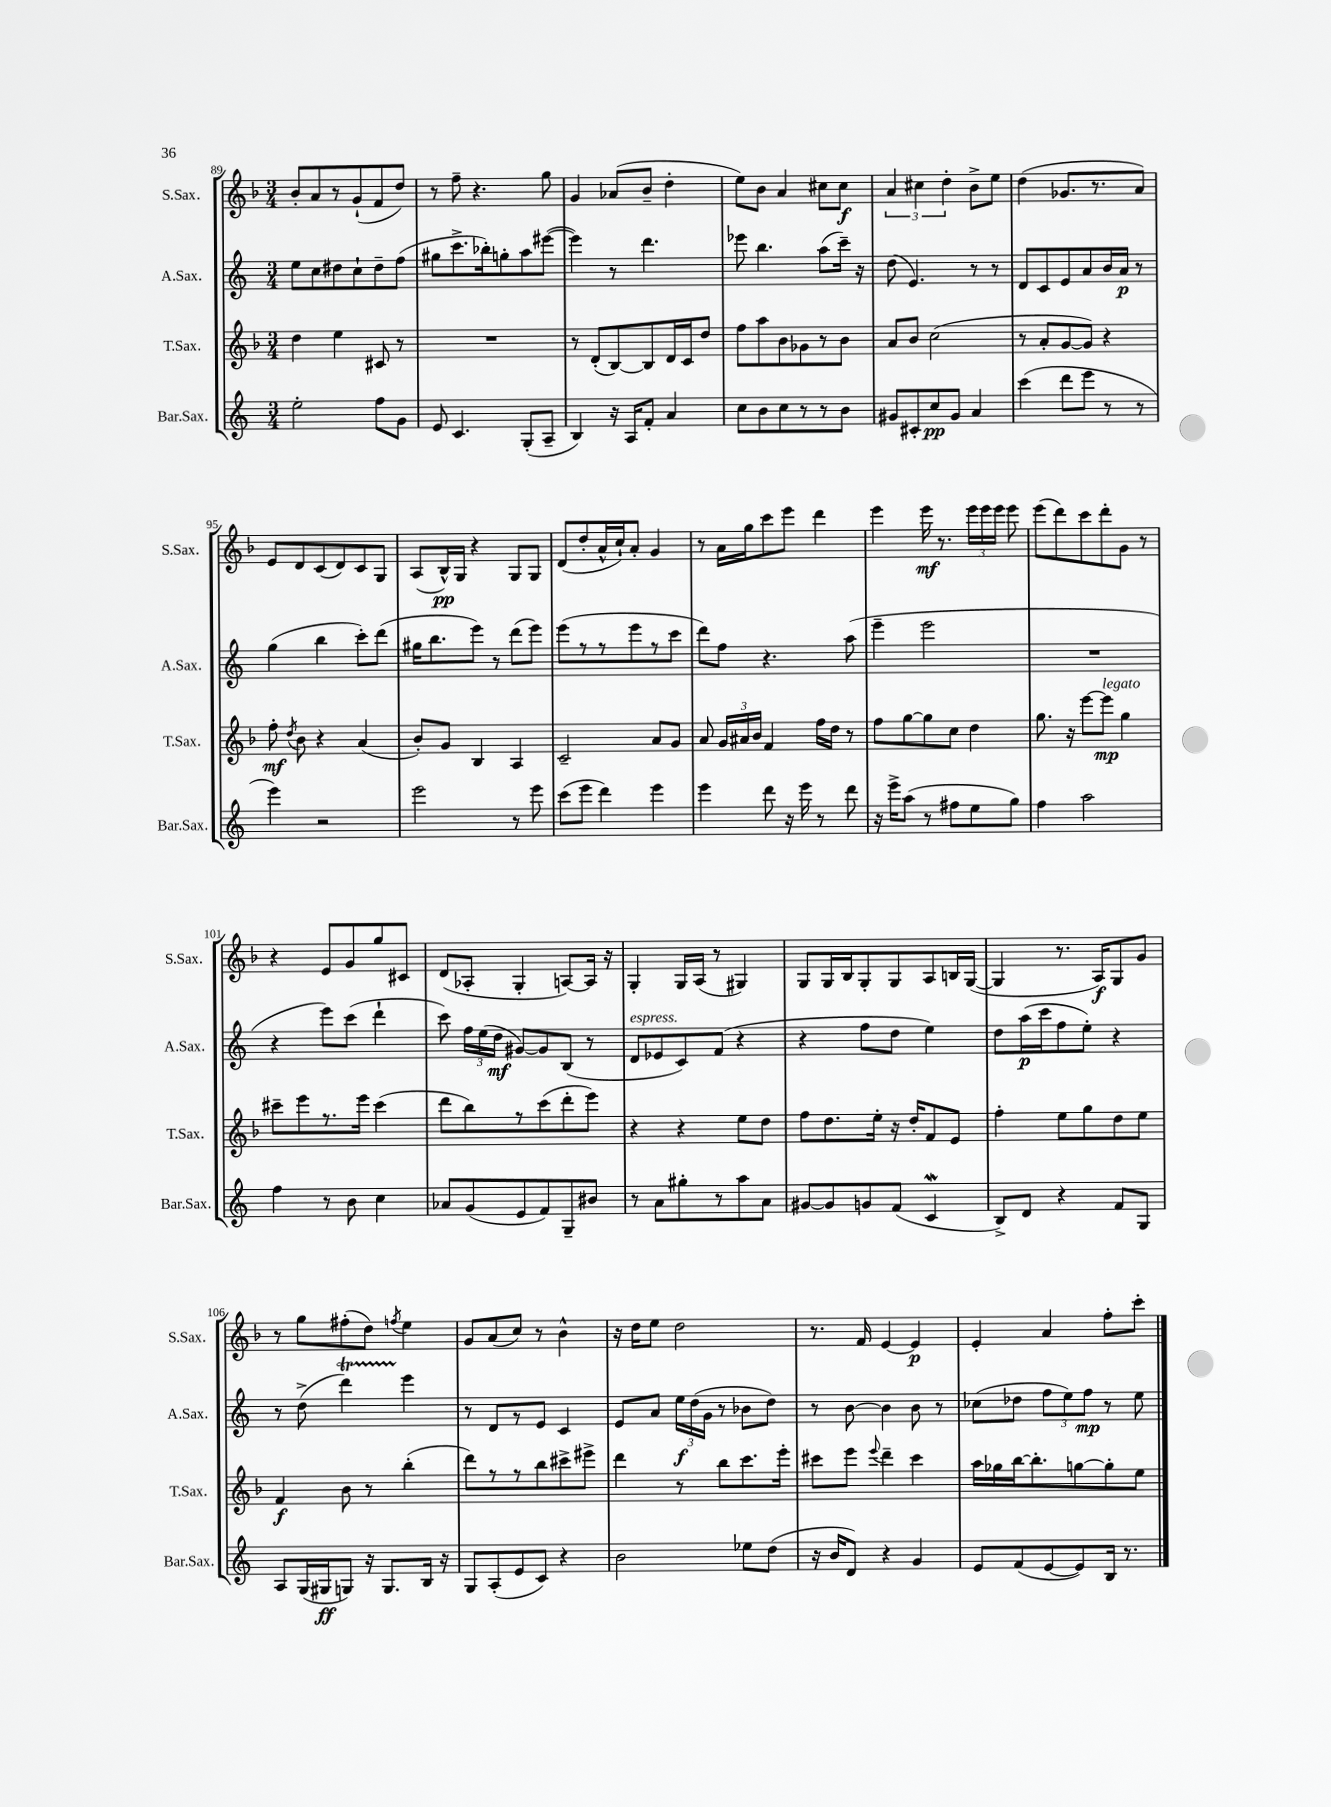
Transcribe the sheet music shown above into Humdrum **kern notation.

**kern	**dynam	**kern	**dynam	**kern	**dynam	**kern	**dynam
*part4	*part4	*part3	*part3	*part2	*part2	*part1	*part1
*staff4	*staff4	*staff3	*staff3	*staff2	*staff2	*staff1	*staff1
*I"Bar.Sax.	*	*I"T.Sax.	*	*I"A.Sax.	*	*I"S.Sax.	*
*I'Bar.Sax.	*	*I'T.Sax.	*	*I'A.Sax.	*	*I'S.Sax.	*
*clefG2	*	*clefG2	*	*clefG2	*	*clefG2	*
*k[]	*	*k[b-]	*	*k[]	*	*k[b-]	*
*M3/4	*	*M3/4	*	*M3/4	*	*M3/4	*
=89	=89	=89	=89	=89	=89	=89	=89
2ee'\	.	4dd\	.	8ee\L	.	8b-'/L	.
.	.	.	.	8cc\	.	8a/	.
.	.	4ee\	.	8dd#X\	.	8r	.
.	.	.	.	8cc`\	.	(8g`/	.
8ff\L	.	8c#X/	.	8dd#~\	.	8f/	.
8g\J	.	8r	.	(8ff\J	.	8dd/J)	.
=90	=90	=90	=90	=90	=90	=90	=90
8e/	.	2.r	.	8gg#X\L	.	8r	.
4.c/	.	.	.	8.ccc^\	.	8ff~\	.
.	.	.	.	.	.	4.r	.
.	.	.	.	16bb-X'\k)	.	.	.
.	.	.	.	8ggn'\	.	.	.
(8G'/L	.	.	.	8aa\	.	.	.
8A~/J	.	.	.	([8eee#X\J	.	8gg\	.
=91	=91	=91	=91	=91	=91	=91	=91
4B/)	.	8r	.	4eee#\])	.	4g/	.
.	.	(8d'/L	.	.	.	.	.
16r	.	[8B-/)	.	8r	.	(8a-X/L	.
16A/KL	.	.	.	.	.	.	.
8f'/J	.	8B-/]	.	4.ddd\	.	8b-~/J	.
4a/	.	16d/L	.	.	.	4dd'\	.
.	.	16c/J	.	.	.	.	.
.	.	8dd/J	.	.	.	.	.
=92	=92	=92	=92	=92	=92	=92	=92
8cc\L	.	8ff\L	.	8eee-X\	.	8ee\L)	.
8b\	.	8aa\	.	4.bb\	.	8b-\J	.
8cc\	.	8b-\	.	.	.	4a/	.
8r	.	8g-X\	.	.	.	.	.
8r	.	8r	.	(8aa\L	.	8cc#X\L	.
8b\J	.	8b-\J	.	16ccc~\Jk)	.	8cc#\J	f
.	.	.	.	16r	.	.	.
=93	=93	=93	=93	=93	=93	=93	=93
8g#X/L	.	8a/L	.	(8dd\	.	6a/	.
8c#X'/	.	8b-/J	.	4.e/)	.	.	.
.	.	.	.	.	.	6cc#X\	.
8cc/	pp	(2cc\	.	.	.	.	.
.	.	.	.	.	.	6dd'\	.
8g#/J	.	.	.	.	.	.	.
4a/	.	.	.	8r	.	8b-^\L	.
.	.	.	.	8r	.	8ee\J	.
=94	=94	=94	=94	=94	=94	=94	=94
(4ccc\	.	8r	.	8d/L	.	(4dd\	.
.	.	8a'/L	.	8c/	.	.	.
8ddd\L	.	[8g/	.	8e/	.	8.g-X/L	.
8eee\J	.	8g/J])	.	8a/	.	.	.
.	.	.	.	.	.	8.r	.
8r	.	4r	.	16b/L	.	.	.
.	.	.	.	16a/JJ	p	.	.
8r	.	.	.	8r	.	8a/J)	.
!!LO:LB:g=z
=95	=95	=95	=95	=95	=95	=95	=95
4eee\)	.	8ff'\	mf	(4gg\	.	8e/L	.
.	.	8qdd/	.	.	.	.	.
.	.	8b-\	.	.	.	8d/	.
2r	.	4r	.	4bb\	.	(8c/	.
.	.	.	.	.	.	8d/)	.
.	.	(4a/	.	8ccc'\L)	.	8c/	.
.	.	.	.	(8ddd\J	.	8G/J	.
=96	=96	=96	=96	=96	=96	=96	=96
2eee\	.	8b-'/L)	.	16gg#X\KL	.	(8A/L	.
.	.	.	.	8.bb\	.	.	.
.	.	8g/J	.	.	.	16B-^^/L)	pp
.	.	.	.	.	.	16G/JJ	.
.	.	4B-/	.	8eee\J)	.	4r	.
.	.	.	.	8r	.	.	.
8r	.	4A/	.	(8ddd\L	.	8G/L	.
8eee\	.	.	.	8eee\J)	.	8G/J	.
=97	=97	=97	=97	=97	=97	=97	=97
(8ccc\L	.	2c~/	.	(8eee\L	.	(8d/L	.
8eee\J	.	.	.	8r	.	8dd'/	.
4ddd\)	.	.	.	8r	.	16a^^/L	.
.	.	.	.	.	.	16cc`/J)	.
.	.	.	.	8eee\	.	8a'/J	.
4eee\	.	8a/L	.	8r	.	4g/	.
.	.	8g/J	.	8ccc\J	.	.	.
=98	=98	=98	=98	=98	=98	=98	=98
4eee\	.	8a/	.	8ddd\L)	.	8r	.
.	.	24g/LL	.	8ff\J	.	16a\LL	.
.	.	24a#X/	.	.	.	.	.
.	.	.	.	.	.	16gg\J	.
.	.	24b-/JJ	.	.	.	.	.
8ddd\	.	4f/	.	4.r	.	8ccc\	.
16r	.	.	.	.	.	8eee\J	.
16eee\	.	.	.	.	.	.	.
8r	.	16ff\LL	.	.	.	4ddd\	.
.	.	16dd\JJ	.	.	.	.	.
8ddd\	.	8r	.	(8aa\	.	.	.
=99	=99	=99	=99	=99	=99	=99	=99
16r	.	8ff\L	.	4eee~\	.	4eee\	.
16eee^\KL	.	.	.	.	.	.	.
(8aa\J	.	[8gg\	.	.	.	.	.
8r	.	8gg\]	.	2eee\	.	16eee\	mf
.	.	.	.	.	.	8.r	.
8ff#X\L	.	8cc\J	.	.	.	.	.
8ee\	.	4dd\	.	.	.	24eee\LL	.
.	.	.	.	.	.	24eee\	.
.	.	.	.	.	.	24eee\JJ	.
8gg\J)	.	.	.	.	.	8eee\	.
=100	=100	=100	=100	=100	=100	=100	=100
4ff\	.	8.gg\	.	2.r	.	(8eee\L	.
.	.	.	.	.	.	8ddd\)	.
.	.	16r	.	.	.	.	.
2aa\	.	[8eee\L	.	.	.	8ccc\	.
!	!	!LO:TX:a:i:t=legato	!	!	!	!	!
.	.	8eee\J]	mp	.	.	8ddd'\	.
.	.	4gg\	.	.	.	8g\J	.
.	.	.	.	.	.	8r	.
!!LO:LB:g=z
=101	=101	=101	=101	=101	=101	=101	=101
4ff\	.	8ccc#X~\L	.	4r	.	4r	.
.	.	8eee\	.	.	.	.	.
8r	.	8.r	.	8eee\L)	.	8e/L	.
8b\	.	.	.	(8ccc\J	.	8g/	.
.	.	16eee\Jk	.	.	.	.	.
4cc\	.	(4ccc#\	.	4ddd`\	.	8gg/	.
.	.	.	.	.	.	8c#X/J	.
=102	=102	=102	=102	=102	=102	=102	=102
8a-X/L	.	8ddd\L	.	8ccc\)	.	(8d/L	.
(8g/	.	8bb-\)	.	24ff\LL	.	8A-X'/J	.
.	.	.	.	(24ee\	.	.	.
.	.	.	.	24dd\JJ	mf	.	.
8e/	.	8r	.	[8g#X/L)	.	4G'/	.
8f/)	.	(8ccc\	.	8g#/]	.	.	.
8G~/	.	8ddd'\	.	(8B/J	.	[8An/L)	.
8b#X/J	.	8eee\J)	.	8r	.	16A/Jk]	.
.	.	.	.	.	.	16r	.
=103	=103	=103	=103	=103	=103	=103	=103
!	!	!	!	!LO:TX:a:i:t=espress.	!	!	!
8r	.	4r	.	8d/L	.	4G'/	.
8a\L	.	.	.	8e-X/	.	.	.
8gg#X'\	.	4r	.	8c/)	.	16G/LL	.
.	.	.	.	.	.	(16A/JJ	.
8r	.	.	.	(8f/J	.	8r	.
8aa\	.	8ee\L	.	4r	.	4G#X/)	.
8a\J	.	8dd\J	.	.	.	.	.
=104	=104	=104	=104	=104	=104	=104	=104
[8g#X/L	.	8ff\L	.	4r	.	8G/L	.
8g#/]	.	8.dd\	.	.	.	16G/L	.
.	.	.	.	.	.	16B-/J	.
8gn/	.	.	.	8ff\L	.	8G'/	.
.	.	16ee'\Jk	.	.	.	.	.
(8f/J	.	16r	.	8dd\J	.	8G/	.
.	.	16dd'/KL	.	.	.	.	.
4cw/	.	8f/	.	4ee\)	.	8A/	.
.	.	8e/J	.	.	.	16Bn/L	.
.	.	.	.	.	.	([16G/JJ	.
=105	=105	=105	=105	=105	=105	=105	=105
8B^/L)	.	4ff'\	.	8dd\L	.	4G/]	.
8d/J	.	.	.	(16aa\L	p	.	.
.	.	.	.	16ccc\J	.	.	.
4r	.	8ee\L	.	8ff\	.	8.r	.
.	.	8gg\	.	8ee'\J)	.	.	.
.	.	.	.	.	.	16A/KL)	f
8f/L	.	8dd\	.	4r	.	8G/	.
8G/J	.	8ee\J	.	.	.	8g/J	.
!!LO:LB:g=z
=106	=106	=106	=106	=106	=106	=106	=106
8A/L	.	4f/	f	8r	.	8r	.
(16G/L	.	.	.	(8dd^\	.	8gg\L	.
16G#X/J	ff	.	.	.	.	.	.
8Gn/J)	.	8b-\	.	4dddT\)	.	(8ff#X'\	.
16r	.	8r	.	.	.	8dd\J)	.
8.G/L	.	.	.	.	.	.	.
.	.	.	.	.	.	8qffn/	.
.	.	(4bb-'\	.	4eee\	.	4ee\	.
16B/Jk	.	.	.	.	.	.	.
16r	.	.	.	.	.	.	.
=107	=107	=107	=107	=107	=107	=107	=107
8G/L	.	8ddd\L)	.	8r	.	8g/L	.
(8A'/	.	8r	.	8d/L	.	(8a/	.
8e/	.	8r	.	8r	.	8cc/J)	.
8c/J)	.	8bb-\	.	8e/J	.	8r	.
4r	.	8ccc#X^\	.	4c/	.	4b-^^\	.
.	.	8eee#X^\J	.	.	.	.	.
=108	=108	=108	=108	=108	=108	=108	=108
2b\	.	4ddd\	.	8e/L	.	16r	.
.	.	.	.	.	.	16dd\KL	.
.	.	.	.	8a/J	.	8ee\J	.
.	.	8r	.	24ee\LL	f	2dd\	.
.	.	.	.	(24dd\	.	.	.
.	.	.	.	24g\JJ	.	.	.
.	.	8bb-\L	.	8r	.	.	.
8ee-X\L	.	8.ccc\	.	8b-X\L	.	.	.
(8dd\J	.	.	.	8dd\J)	.	.	.
.	.	16eee'\Jk	.	.	.	.	.
=109	=109	=109	=109	=109	=109	=109	=109
16r	.	8ccc#X\L	.	8r	.	8.r	.
16b/KL	.	.	.	.	.	.	.
8d/J)	.	8eee\J	.	[8b\	.	.	.
.	.	.	.	.	.	16f/	.
.	.	8qqeee/	.	.	.	.	.
4r	.	4ddd~\	.	4b\]	.	[4e/	.
4g/	.	4ccc#\	.	8b\	.	4e/]	p
.	.	.	.	8r	.	.	.
=110	=110	=110	=110	=110	=110	=110	=110
8e/L	.	16aa\LL	.	(8cc-X\L	.	4e'/	.
.	.	16gg-X\	.	.	.	.	.
(8f/	.	[16bb-\J	.	8dd-X\J	.	.	.
.	.	8.bb-'\]	.	.	.	.	.
[8e/	.	.	.	12ff\L	.	4a/	.
.	.	.	.	12ee\)	.	.	.
8e/])	.	[8ggn\	.	.	.	.	.
.	.	.	.	12ff\J	mp	.	.
16B/Jk	.	8gg'\]	.	8r	.	8ff'\L	.
8.r	.	.	.	.	.	.	.
.	.	8ee\J	.	8ee\	.	8ccc'\J	.
==	==	==	==	==	==	==	==
*-	*-	*-	*-	*-	*-	*-	*-
